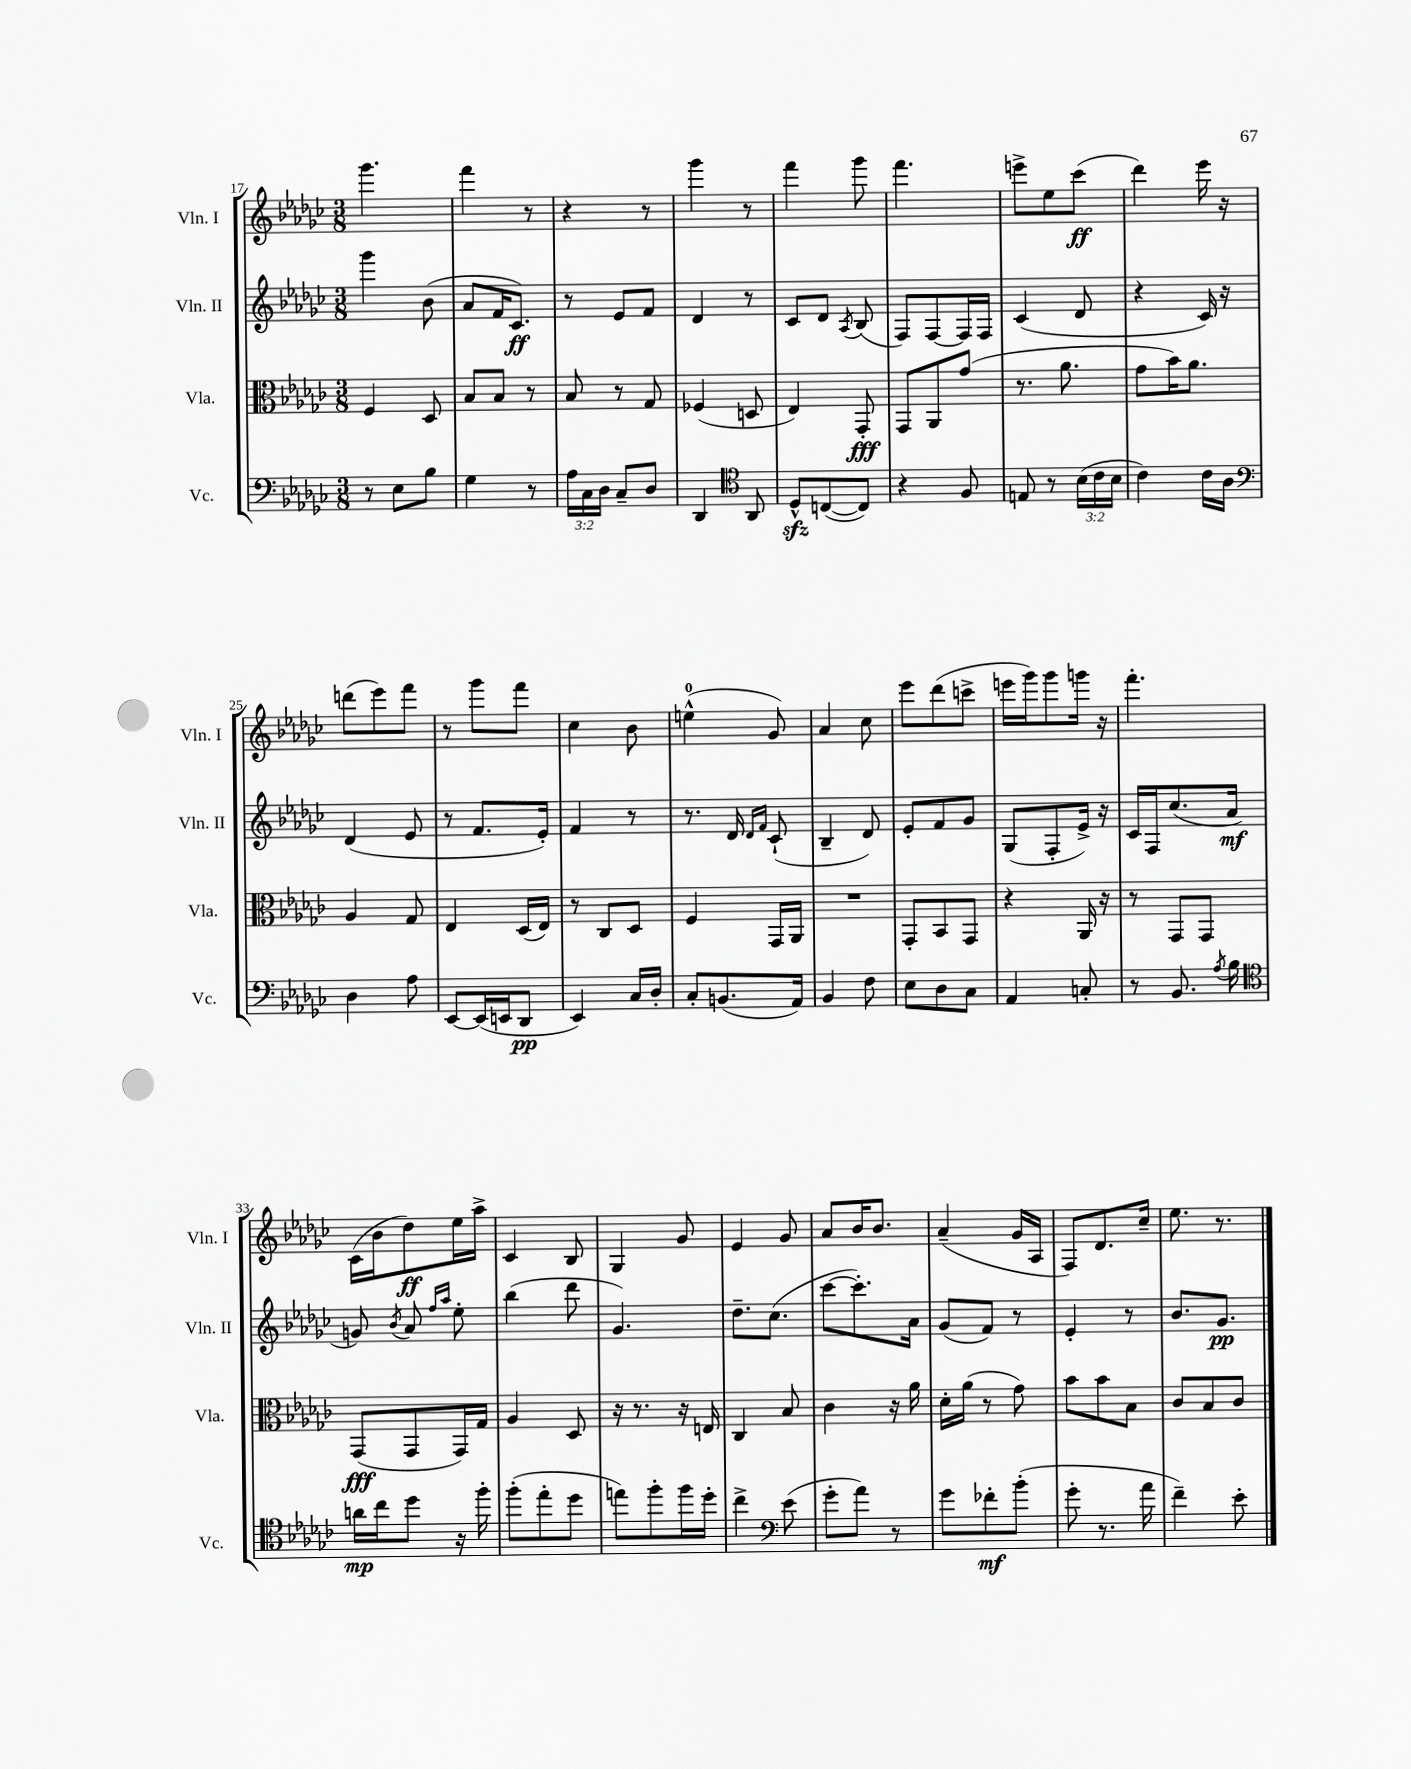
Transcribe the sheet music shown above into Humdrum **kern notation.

**kern	**kern	**kern	**kern
*staff4	*staff3	*staff2	*staff1
*clefF4	*clefC3	*clefG2	*clefG2
*k[b-e-a-d-g-c-]	*k[b-e-a-d-g-c-]	*k[b-e-a-d-g-c-]	*k[b-e-a-d-g-c-]
*M3/8	*M3/8	*M3/8	*M3/8
8r	4F	4ggg-	4.ggg-
8E-	.	.	.
8B-	8D-	(8b-	.
=	=	=	=
4G-	8B-	8a-	4fff
.	8B-	16f	.
.	.	8.c-)	.
8r	8r	.	8r
=	=	=	=
24A-	8B-	8r	4r
24C-	.	.	.
24D-	.	.	.
8C-~	8r	8e-	.
8D-	8G-	8f	8r
=	=	=	=
4DD-	(4F-	4d-	4ggg-
*clefC4	*	*	*
8AA-	8D	8r	8r
=	=	=	=
8D-^^	4E-)	8c-	4fff
([8C	.	8d-	.
.	.	8qA-	.
8C])	8GG-'	(8B-	8ggg-
=	=	=	=
4r	8GG-	8F)	4.fff
.	8AA-	[8F	.
8F	(8g-	16F]	.
.	.	16F	.
=	=	=	=
8E	8.r	(4c-	8eee^
8r	.	.	8ee-
.	8.a-	.	.
(24B-	.	8d-	(8ccc-
24c-	.	.	.
24B-	.	.	.
=	=	=	=
4c-)	8g-	4r	4ddd-)
.	16b-)	.	.
.	8.a-	.	.
16c-	.	16c-)	16eee-
16A-	.	16r	16r
=	=	=	=
*clefF4	*	*	*
4D-	4A-	(4d-	(8ddd
.	.	.	8eee-)
8A-	8G-	8e-	8fff
=	=	=	=
[8EE-	4E-	8r	8r
(16EE-]	.	8.f	8ggg-
16EE	.	.	.
8DD-	(16D-	.	8fff
.	16E-)	16e-')	.
=	=	=	=
4EE-)	8r	4f	4cc-
.	8C-	.	.
16C-	8D-	8r	8b-
16D-'	.	.	.
=	=	=	=
8C-'	4F	8.r	(4ee^^
(8.BB	.	.	.
.	.	16d-	.
.	.	16qqd-	.
.	.	16qqf	.
.	16GG-	(8c-`	8g-)
16AA-)	16AA-	.	.
=	=	=	=
4BB-	4.r	4B-~	4a-
8F	.	8d-)	8cc-
=	=	=	=
8E-	8GG-'	8e-'	8eee-
8D-	8BB-	8f	(8ddd-
8C-	8GG-	8g-	8ccc^
=	=	=	=
4AA-	4r	(8G-	16eee
.	.	.	16ggg-)
.	.	8F'	8ggg-
8C'	16AA-	16e-^)	16ggg
.	16r	16r	16r
=	=	=	=
8r	8r	16c-	4.fff'
.	.	16F	.
8.BB-	8GG-	(8.cc-	.
.	8GG-	.	.
8qA-	.	.	.
16B-	.	16a-	.
=	=	=	=
*clefC4	*	*	*
16a	(8GG-	8g)	(16c-
16cc-	.	.	16b-
.	.	8qb-	.
8dd-	8GG-	8a-	8dd-)
.	.	16qqff	.
.	.	16qqaa-	.
16r	16GG-)	8ee-'	16ee-
16ff'	16G-	.	16aa-^
=	=	=	=
(8ff'	4A-	(4bb-	4c-
8ee-'	.	.	.
8dd-	8D-	8ddd-	8B-
=	=	=	=
8ee)	16r	4.g-)	4G-
.	8.r	.	.
8ff'	.	.	.
16ff	16r	.	8g-
16dd-'	16E	.	.
=	=	=	=
4cc-^	4C-	8.dd-~	4e-
.	.	(8.cc-	.
*clefF4	*	*	*
(8e-	8B-	.	8g-
=	=	=	=
8g-'	4c-	[8ccc-	8a-
8a-)	.	8.ccc-'])	16b-
.	.	.	8.b-
8r	16r	.	.
.	16a-	16a-	.
=	=	=	=
8g-	16d-'	(8g-	(4a-~
.	(16a-	.	.
8f-'	8r	8f)	.
(8b-'	8g-)	8r	16g-
.	.	.	16A-
=	=	=	=
8g-'	8b-	4e-'	8F)
8.r	8b-	.	8.d-
.	8B-	8r	.
16a-	.	.	16cc-~
=	=	=	=
4f~)	8c-	8.b-	8.ee-
.	8B-	.	.
.	.	8.g-	8.r
8e-'	8c-	.	.
==	==	==	==
*-	*-	*-	*-
